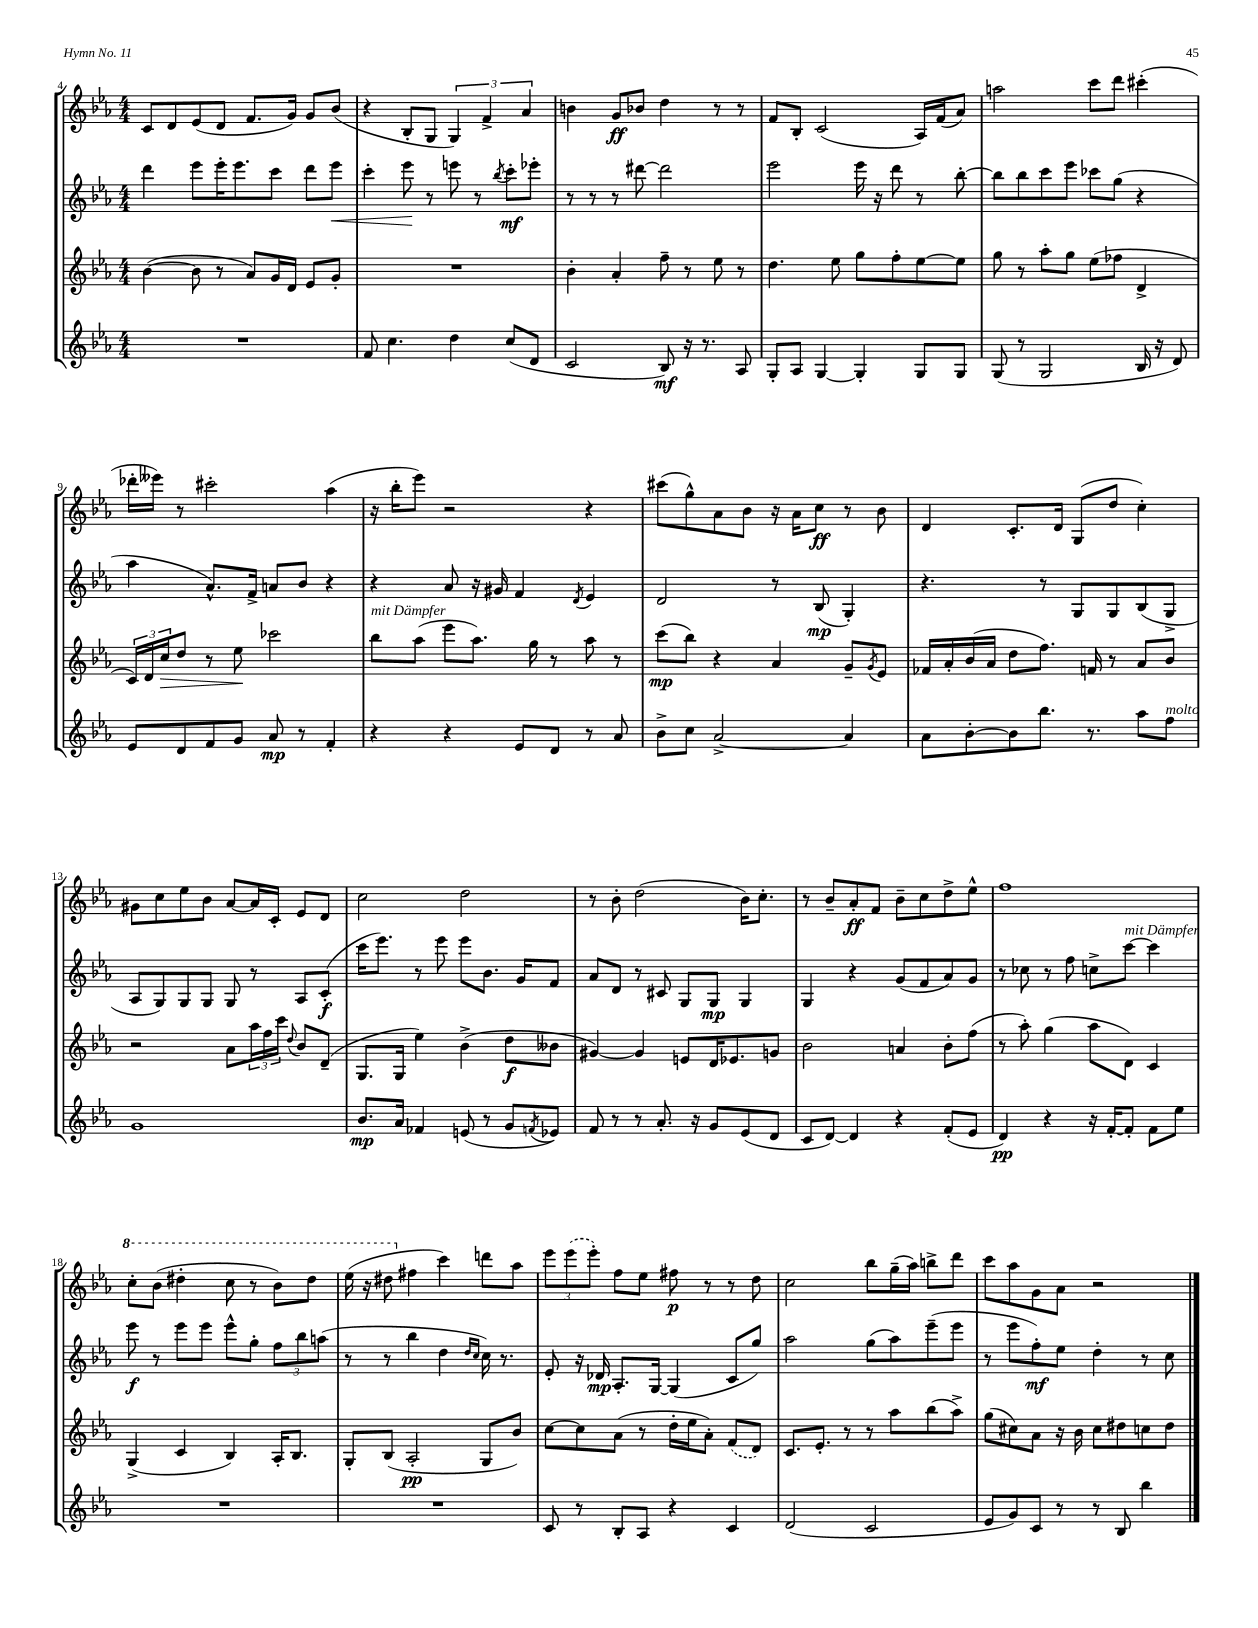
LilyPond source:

<<
\new StaffGroup <<
\new Staff = "s0" {
    \clef treble \key ees \major \numericTimeSignature \time 4/4
    c'8 d'8 ees'8( d'8 f'8. g'16) g'8 bes'8( |
    r4 bes8-. g8 \tuplet 3/2 { g4) f'4-> aes'4 } |
    b'4 g'8\ff bes'8 d''4 r8 r8 |
    f'8 bes8-. c'2( aes16) f'16( aes'8) |
    a''2 c'''8 d'''8 cis'''4-.( |
    des'''16-. eeses'''16) r8 cis'''2-. aes''4( |
    r16 bes''16-. ees'''8) r2 r4 |
    cis'''8( g''8-^) aes'8 bes'8 r16 aes'16 c''8\ff r8 bes'8 |
    d'4 c'8.-. d'16 g8( d''8 c''4-.) |
    gis'8 c''8 ees''8 bes'8 aes'8~ aes'16 c'16-. ees'8 d'8 |
    c''2 d''2 |
    r8 bes'8-. d''2( bes'16) c''8.-. |
    r8 bes'8-- aes'8-.\ff f'8 bes'8-- c''8 d''8-> ees''8-^ |
    f''1 |
    \ottava #1 c'''8-. bes''8( dis'''4-. c'''8 r8 bes''8) dis'''8 |
    ees'''16( r16 dis'''8 \ottava #0 fis''4 c'''4) d'''8 aes''8 |
    \tuplet 3/2 { ees'''8 \once \slurDashed ees'''8( ees'''8-.) } f''8 ees''8 fis''8\p r8 r8 d''8 |
    c''2 bes''8 g''16--( aes''16) b''8-> d'''8 |
    c'''8 aes''8 g'8 aes'8 r2 \bar "|." |
}
\new Staff = "s1" {
    \clef treble \key ees \major \numericTimeSignature \time 4/4
    d'''4 ees'''8 ees'''16-. ees'''8. c'''8 d'''8 ees'''8\< |
    c'''4-. ees'''8\! r8 e'''8 r8 \acciaccatura { bes''8 } c'''8-.\mf ees'''8-. |
    r8 r8 r8 dis'''8~ dis'''2 |
    ees'''2 ees'''16 r16 d'''8 r8 bes''8~-. |
    bes''8 bes''8 c'''8 ees'''8 ces'''8 g''8( r4 |
    aes''4 aes'8.-^) f'16-> a'8 bes'8 r4 |
    r4 aes'8 r16 gis'16 f'4 \acciaccatura { d'8 } ees'4 |
    d'2 r8 bes8\mp( g4-.) |
    r4. r8 g8 g8 bes8( g8-> |
    aes8 g8) g8 g8 g8 r8 aes8 c'8-.\f( |
    c'''16 ees'''8.) r8 ees'''8 ees'''8 bes'8. g'16 f'8 |
    aes'8 d'8 r8 cis'8 g8 g8\mp g4 |
    g4 r4 g'8( f'8 aes'8) g'8 |
    r8 ces''8 r8 f''8 c''8-> c'''8~^\markup { \italic "mit Dämpfer" } c'''4 |
    ees'''8\f r8 ees'''8 ees'''8 ees'''8-^ g''8-. \tuplet 3/2 { f''8 bes''8 a''8( } |
    r8 r8 bes''4 d''4 \grace { d''16 c''16 } c''16) r8. |
    ees'8-. r16 des'16\mp aes8.-. g16~ g4( c'8 g''8) |
    aes''2 g''8( aes''8) ees'''8--( ees'''8 |
    r8 ees'''8 f''8-.\mf) ees''8 d''4-. r8 c''8 \bar "|." |
}
\new Staff = "s2" {
    \clef treble \key ees \major \numericTimeSignature \time 4/4
    bes'4~( bes'8 r8 aes'8) g'16 d'16 ees'8 g'8-. |
    R1 |
    bes'4-. aes'4-. f''8-- r8 ees''8 r8 |
    d''4. ees''8 g''8 f''8-. ees''8~ ees''8 |
    g''8 r8 aes''8-. g''8 ees''8( fes''8 d'4-> |
    \tuplet 3/2 { c'16) d'16 c''16\> } d''8 r8 ees''8\! ces'''2 |
    bes''8^\markup { \italic "mit Dämpfer" } aes''8( ees'''8 aes''8.) g''16 r8 aes''8 r8 |
    c'''8\mp( bes''8) r4 aes'4 g'8-- \acciaccatura { g'8 } ees'8 |
    fes'16 aes'16-. bes'16( aes'16 d''8 f''8.) f'16 r8 aes'8 bes'8 |
    r2 aes'8 \tuplet 3/2 { aes''16 f''16 c'''16 } \appoggiatura { d''8 } bes'8 d'8--( |
    g8. g16 ees''4) bes'4->( d''8\f beses'8 |
    gis'4~) gis'4 e'8 d'16 ees'8. g'8 |
    bes'2 a'4 bes'8-. f''8( |
    r8 aes''8-.) g''4( aes''8 d'8) c'4 |
    g4->( c'4 bes4) aes16-. bes8. |
    g8-. bes8( aes2-.\pp g8 bes'8) |
    c''8~ c''8 aes'8( r8 d''16-. ees''16 aes'8-.) \once \slurDashed f'8( d'8) |
    c'8. ees'8.-. r8 r8 aes''8 bes''8( aes''8->) |
    g''8( cis''8) aes'8 r16 bes'16 cis''8 dis''8 c''8 dis''8 \bar "|." |
}
\new Staff = "s3" {
    \clef treble \key ees \major \numericTimeSignature \time 4/4
    R1 |
    f'8 c''4. d''4 c''8( d'8 |
    c'2 bes8\mf) r16 r8. aes8 |
    g8-. aes8 g4~ g4-. g8 g8 |
    g8( r8 g2 bes16 r16 d'8) |
    ees'8 d'8 f'8 g'8 aes'8\mp r8 f'4-. |
    r4 r4 ees'8 d'8 r8 aes'8 |
    bes'8-> c''8 aes'2~-> aes'4 |
    aes'8 bes'8~-. bes'8 bes''8. r8. aes''8 f''8^\markup { \italic "molto" } |
    g'1 |
    bes'8.\mp aes'16 fes'4 e'8( r8 g'8 \acciaccatura { f'8 } ees'8) |
    f'8 r8 r8 aes'8.-. r16 g'8 ees'8( d'8 |
    c'8 d'8~) d'4 r4 f'8-.( ees'8 |
    d'4\pp) r4 r16 f'16~-. f'8-. f'8 ees''8 |
    R1 |
    R1 |
    c'8 r8 bes8-. aes8 r4 c'4 |
    d'2( c'2 |
    ees'8 g'8) c'8 r8 r8 bes8 bes''4 \bar "|." |
}
>>
>>
\layout { \context { \Score currentBarNumber = #4 } }
